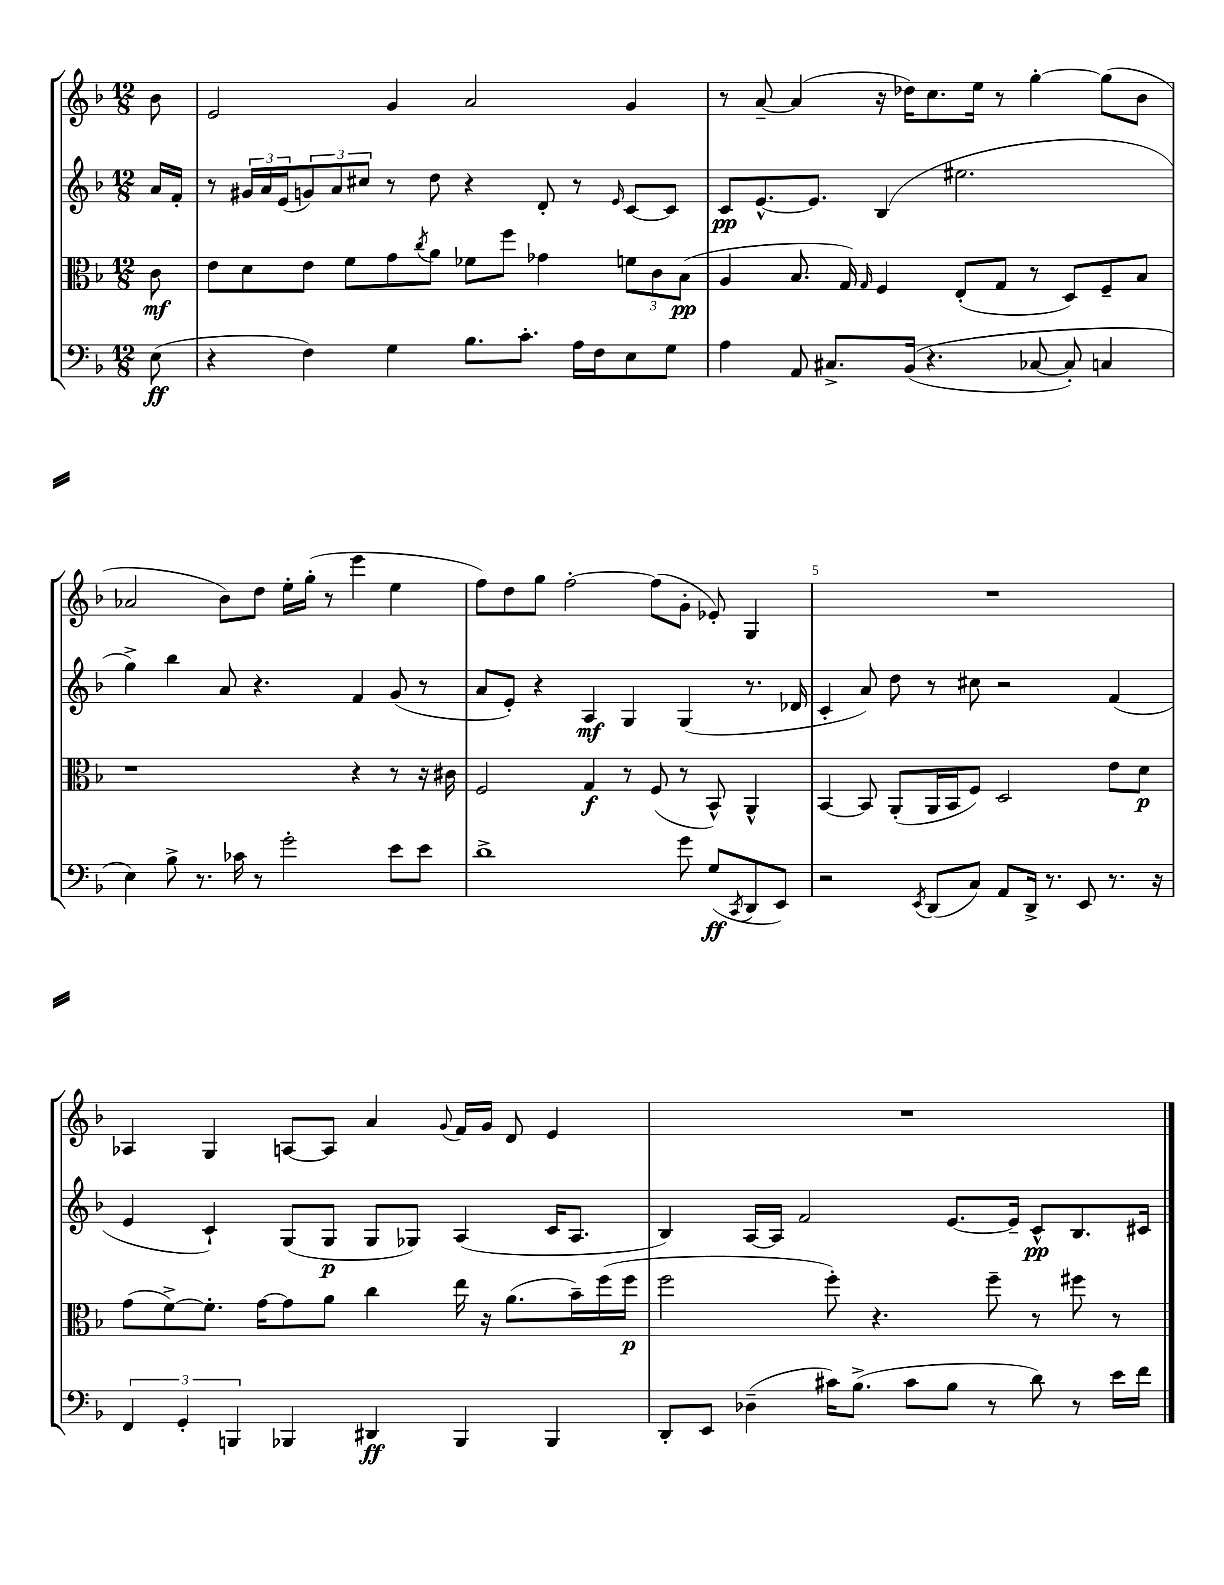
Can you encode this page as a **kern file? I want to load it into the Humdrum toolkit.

**kern	**kern	**kern	**kern
*staff4	*staff3	*staff2	*staff1
*clefF4	*clefC3	*clefG2	*clefG2
*k[b-]	*k[b-]	*k[b-]	*k[b-]
*M12/8	*M12/8	*M12/8	*M12/8
(8E	8c	16a	8b-
.	.	16f'	.
=	=	=	=
4r	8e	8r	2e
.	8d	24g#	.
.	.	24a	.
.	.	(24e	.
4F)	8e	12g)	.
.	.	12a	.
.	8f	.	.
.	.	12cc#	.
4G	8g	8r	4g
.	8qcc	.	.
.	8a	8dd	.
8.B-	8f-	4r	2a
.	8ff	.	.
8.c'	.	.	.
.	4g-	8d'	.
16A	.	8r	.
16F	.	.	.
.	.	16qqe	.
8E	12f	[8c	4g
.	12c	.	.
8G	.	8c]	.
.	(12B-	.	.
=	=	=	=
4A	4A	8c	8r
.	.	[8.e^^	[8a~
8AA	8.B-	.	(4a]
.	.	8.e]	.
8.C#^	.	.	.
.	16G)	.	.
.	16qqG	.	.
.	4F	(4B-	16r
&((16BB-	.	.	16dd-)
4.r	.	.	8.cc
.	(8E'	2.ee#	.
.	.	.	16ee
.	8G	.	8r
[8C-	8r	.	[4gg'
8C-'])	8D)	.	.
4C	8F~	.	(8gg]
.	8B-	.	8b-
=	=	=	=
4E&)	1r	4gg^)	2a-
8B-^	.	4bb-	.
8.r	.	.	.
.	.	8a	8b-)
16c-	.	.	.
8r	.	4.r	8dd
2g'	.	.	16ee'
.	.	.	(16gg'
.	.	.	8r
.	4r	4f	4eee
8e	8r	(8g	4ee
8e	16r	8r	.
.	16c#	.	.
=	=	=	=
1d^	2F	8a	8ff)
.	.	8e')	8dd
.	.	4r	8gg
.	.	.	[2ff'
.	4G	4A	.
.	8r	4G	.
.	(8F	.	(8ff]
8g	8r	(4G	8g'
(8G	8BB-^^)	.	8e-')
8qCC	.	.	.
8DD	4AA^^	8.r	4G
8EE)	.	.	.
.	.	16d-	.
=	=	=	=
2r	[4BB-	4c'	1.r
.	8BB-]	8a)	.
.	(8AA'	8dd	.
8qEE	.	.	.
(8DD	16AA	8r	.
.	16BB-	.	.
8C)	8F)	8cc#	.
8AA	2D	2r	.
16DD^	.	.	.
8.r	.	.	.
8EE	.	.	.
8.r	8e	(4f	.
.	8d	.	.
16r	.	.	.
=	=	=	=
6FF	(8g	4e	4A-
.	[8f^)	.	.
6GG'	.	.	.
.	8.f']	4c`)	4G
6BBB	.	.	.
.	[16g	.	.
4BBB-	8g]	(8G	[8A
.	8a	8G	8A]
4DD#	4cc	8G	4a
.	.	8G-)	.
.	.	.	8qqg
4BBB-	16ee	(4A	16f
.	16r	.	16g
.	(8.a	.	8d
4BBB-	.	16c	4e
.	16b-~)	8.A	.
.	(16ff	.	.
.	16ff	.	.
=	=	=	=
8DD'	2ff	4B-)	1.r
8EE	.	.	.
(4D-~	.	[16A	.
.	.	16A]	.
.	.	2f	.
16c#)	8ff')	.	.
(8.B-^	.	.	.
.	4.r	.	.
8c#	.	.	.
8B-	.	[8.e	.
8r	8ff~	.	.
.	.	16e~]	.
8d)	8r	8c^^	.
8r	8ff#	8.B-	.
16e	8r	.	.
16f	.	16c#	.
==	==	==	==
*-	*-	*-	*-
